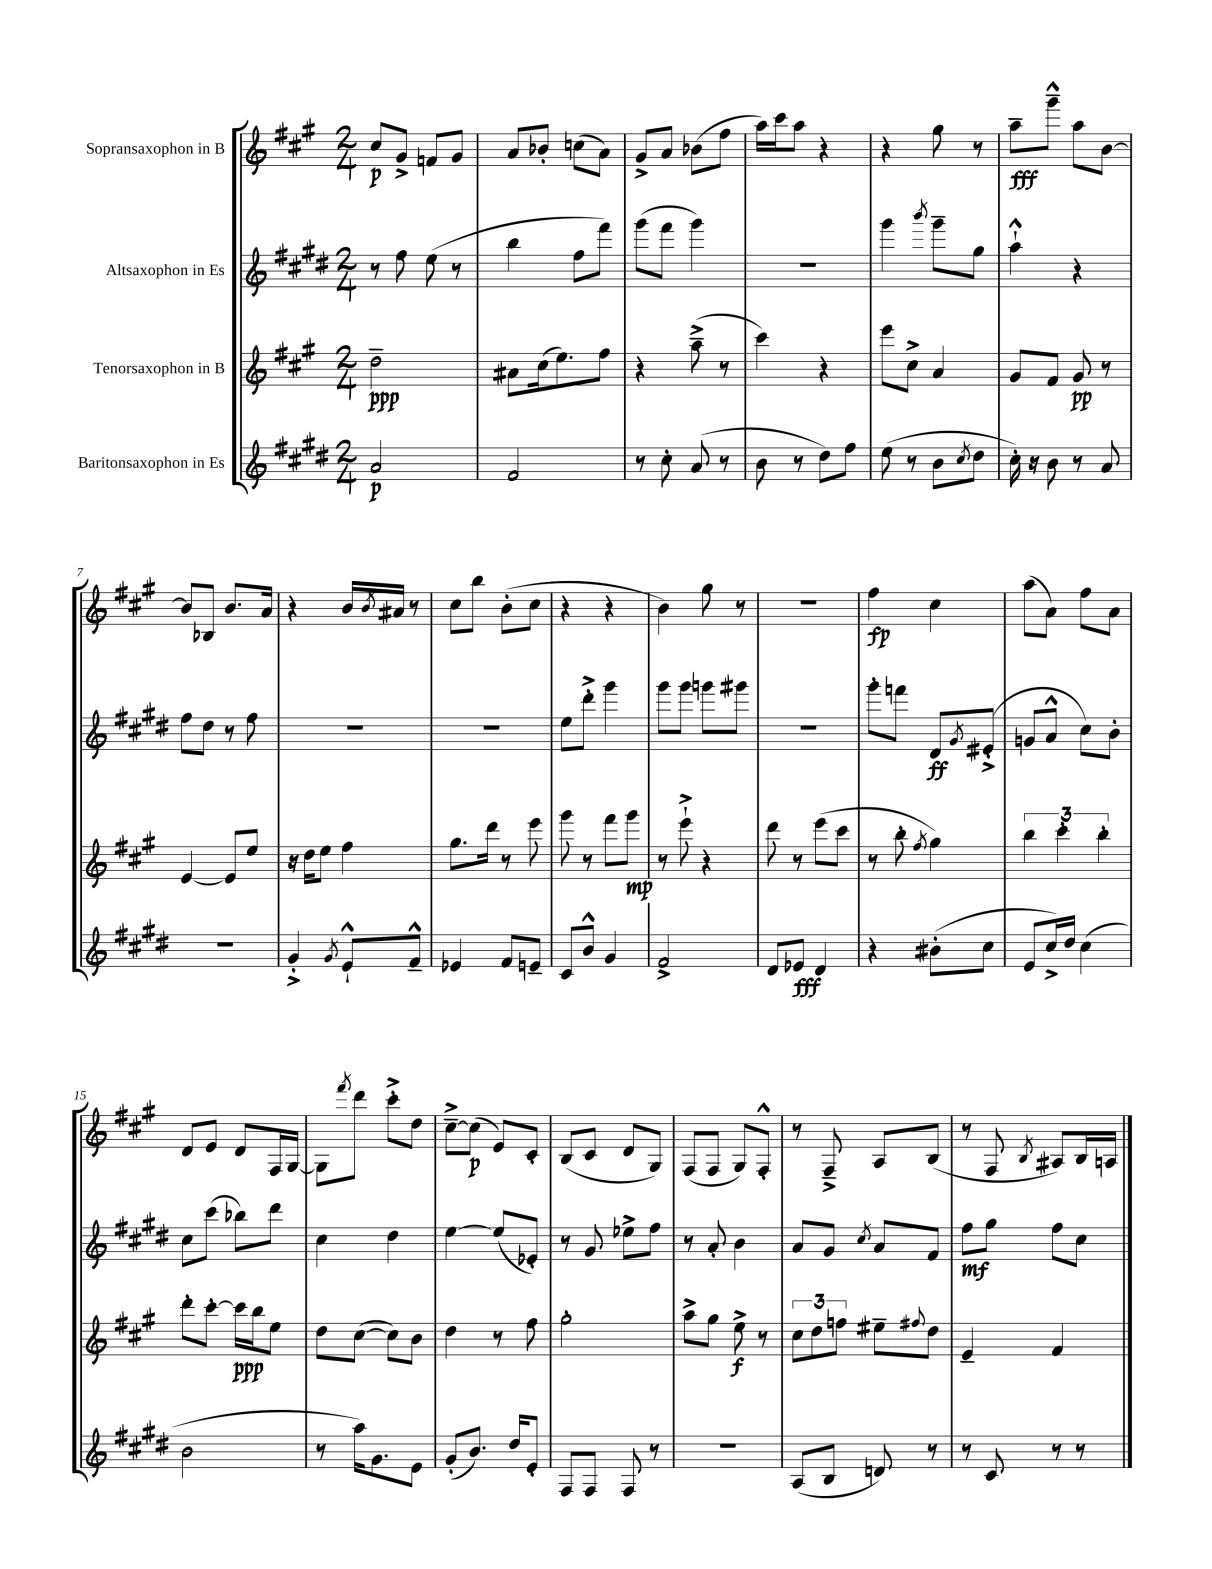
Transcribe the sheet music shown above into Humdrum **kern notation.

**kern	**kern	**kern	**kern
*staff4	*staff3	*staff2	*staff1
*clefG2	*clefG2	*clefG2	*clefG2
*k[f#c#g#d#]	*k[f#c#g#]	*k[f#c#g#d#]	*k[f#c#g#]
*M2/4	*M2/4	*M2/4	*M2/4
2a/	2dd~\	8r	8cc#/L
.	.	8ff#\	8g#^/J
.	.	(8ee\	8f/L
.	.	8r	8g#/J
=	=	=	=
2f#/	8a#\L	4bb\	8a/L
.	(16cc#\k	.	8b-'/J
.	8.ee\)	.	.
.	.	8ff#\L	(8cc\L
.	8ff#\J	8fff#\J)	8a\J)
=	=	=	=
8r	4r	(8ggg#\L	8g#^/L
8cc#'\	.	8fff#\J	8a/J
(8a/	(8aa~^\	4ggg#\)	(8b-\L
8r	8r	.	8ff#\J
=	=	=	=
8b\	4ccc#\)	2r	16aa\LL)
.	.	.	16ccc#\J
8r	.	.	8aa\J
8dd#\L)	4r	.	4r
8ff#\J	.	.	.
=	=	=	=
(8ee\	8eee\L	4ggg#\	4r
8r	8cc#^\J	.	.
.	.	8qbbb/	.
8b\L	4a/	8ggg#~\L	8gg#\
8qcc#/	.	.	.
8dd#\J	.	8gg#\J	8r
=	=	=	=
16cc#'\)	8g#/L	4aa`^^\	8aa~\L
16r	.	.	.
8b\	8f#/J	.	8ggg#~^^\J
8r	8g#/	4r	8aa\L
8a/	8r	.	[8b\J
=	=	=	=
2r	[4e/	8ff#\L	8b/]L
.	.	8dd#\J	8B-/J
.	8e/]L	8r	8.b/L
.	8ee/J	8ff#\	.
.	.	.	16a/Jk
=	=	=	=
4g#'^/	16r	2r	4r
.	16dd\LK	.	.
.	8ee\J	.	.
8qg#/	.	.	.
8e`^^/L	4ff#\	.	16b/LL
.	.	.	8qb/
.	.	.	16a#/JJ
8f#~^^/J	.	.	8r
=	=	=	=
4e-/	8.gg#\L	2r	8cc#\L
.	.	.	8bb\J
.	16ddd\Jk	.	.
8f#/L	8r	.	(8b'\L
8e~/J	8eee\	.	8cc#\J
=	=	=	=
8c#/L	8ggg#\	8ee\L	4r
8b^^/J	8r	8ddd#'^\J	.
4g#/	8fff#\L	4ggg#\	4r
.	8ggg#\J	.	.
=	=	=	=
2f#^/	8r	8ggg#\L	4b\)
.	8eee`^\	8ggg#\J	.
.	4r	8ggg\L	8gg#\
.	.	8ggg#\J	8r
=	=	=	=
8d#/L	8ddd\	2r	2r
8e-/J	8r	.	.
4d#/	(8eee\L	.	.
.	8ccc#\J	.	.
=	=	=	=
4r	8r	8ggg#'\L	4ff#\
.	8bb'\	8fff\J	.
.	8qff#/	.	.
(8b#'\L	4gg#\)	8d#/L	4cc#\
.	.	8qg#/	.
8cc#\J	.	(8e#'^/J	.
=	=	=	=
8e/L	6bb\	8g/L	(8aa\L
16cc#^/L)	.	8a^^/J	8a\J)
.	6ccc#'\	.	.
16dd#/JJ	.	.	.
(4cc#\	.	8cc#\L)	8ff#\L
.	6bb'\	.	.
.	.	8b'\J	8a\J
=	=	=	=
2b\	8ddd'\L	8cc#\L	8d/L
.	[8ccc#'\J	(8ccc#\J	8e/J
.	16ccc#\]LL	8bb-\L)	8d/L
.	16bb\J	.	.
.	8ee\J	8ddd#\J	16F#/L
.	.	.	[16G#/JJ
=	=	=	=
8r	8dd\L	4cc#\	8G#\]L
.	.	.	8qfff#/
16aa\LK)	([8cc#\J	.	8ddd\J
8.g#\	.	.	.
.	8cc#\]L)	4dd#\	8ccc#'^\L
8e\J	8b\J	.	8dd\J
=	=	=	=
(8g#'/L	4dd\	[4ee\	[8cc#~^\L
8.b/J)	.	.	(8cc#\]J
.	8r	(8ee/]L	8e/L)
16dd#/LK	.	.	.
8e'/J	8ff#\	8e-'/J)	8c#'/J
=	=	=	=
8F#/L	2gg#'\	8r	(8B/L
8F#/J	.	8g#/	8c#/J
8F#/	.	8ee-^\L	8d/L
8r	.	8ff#\J	8G#/J)
=	=	=	=
2r	8aa^\L	8r	(8F#/L
.	8gg#\J	8a'/	8F#/J
.	8ee^\	4b\	8G#/L)
.	8r	.	8F#'^^/J
=	=	=	=
(8A/L	12cc#\L	8a/L	8r
.	12dd\	.	.
8B/J	.	8g#/J	8F#~^/
.	12ff\J	.	.
.	.	8qcc#/	.
8d/)	8ee#~\L	8a/L	8A/L
.	8qqff#/	.	.
8r	8dd\J	8f#/J	(8B/J
=	=	=	=
8r	4e~/	8ff#\L	8r
8c#/	.	8gg#\J	8F#/
.	.	.	8qB/
8r	4f#/	8ff#\L	8A#/L)
8r	.	8cc#\J	16B/L
.	.	.	16A/JJ
==	==	==	==
*-	*-	*-	*-
